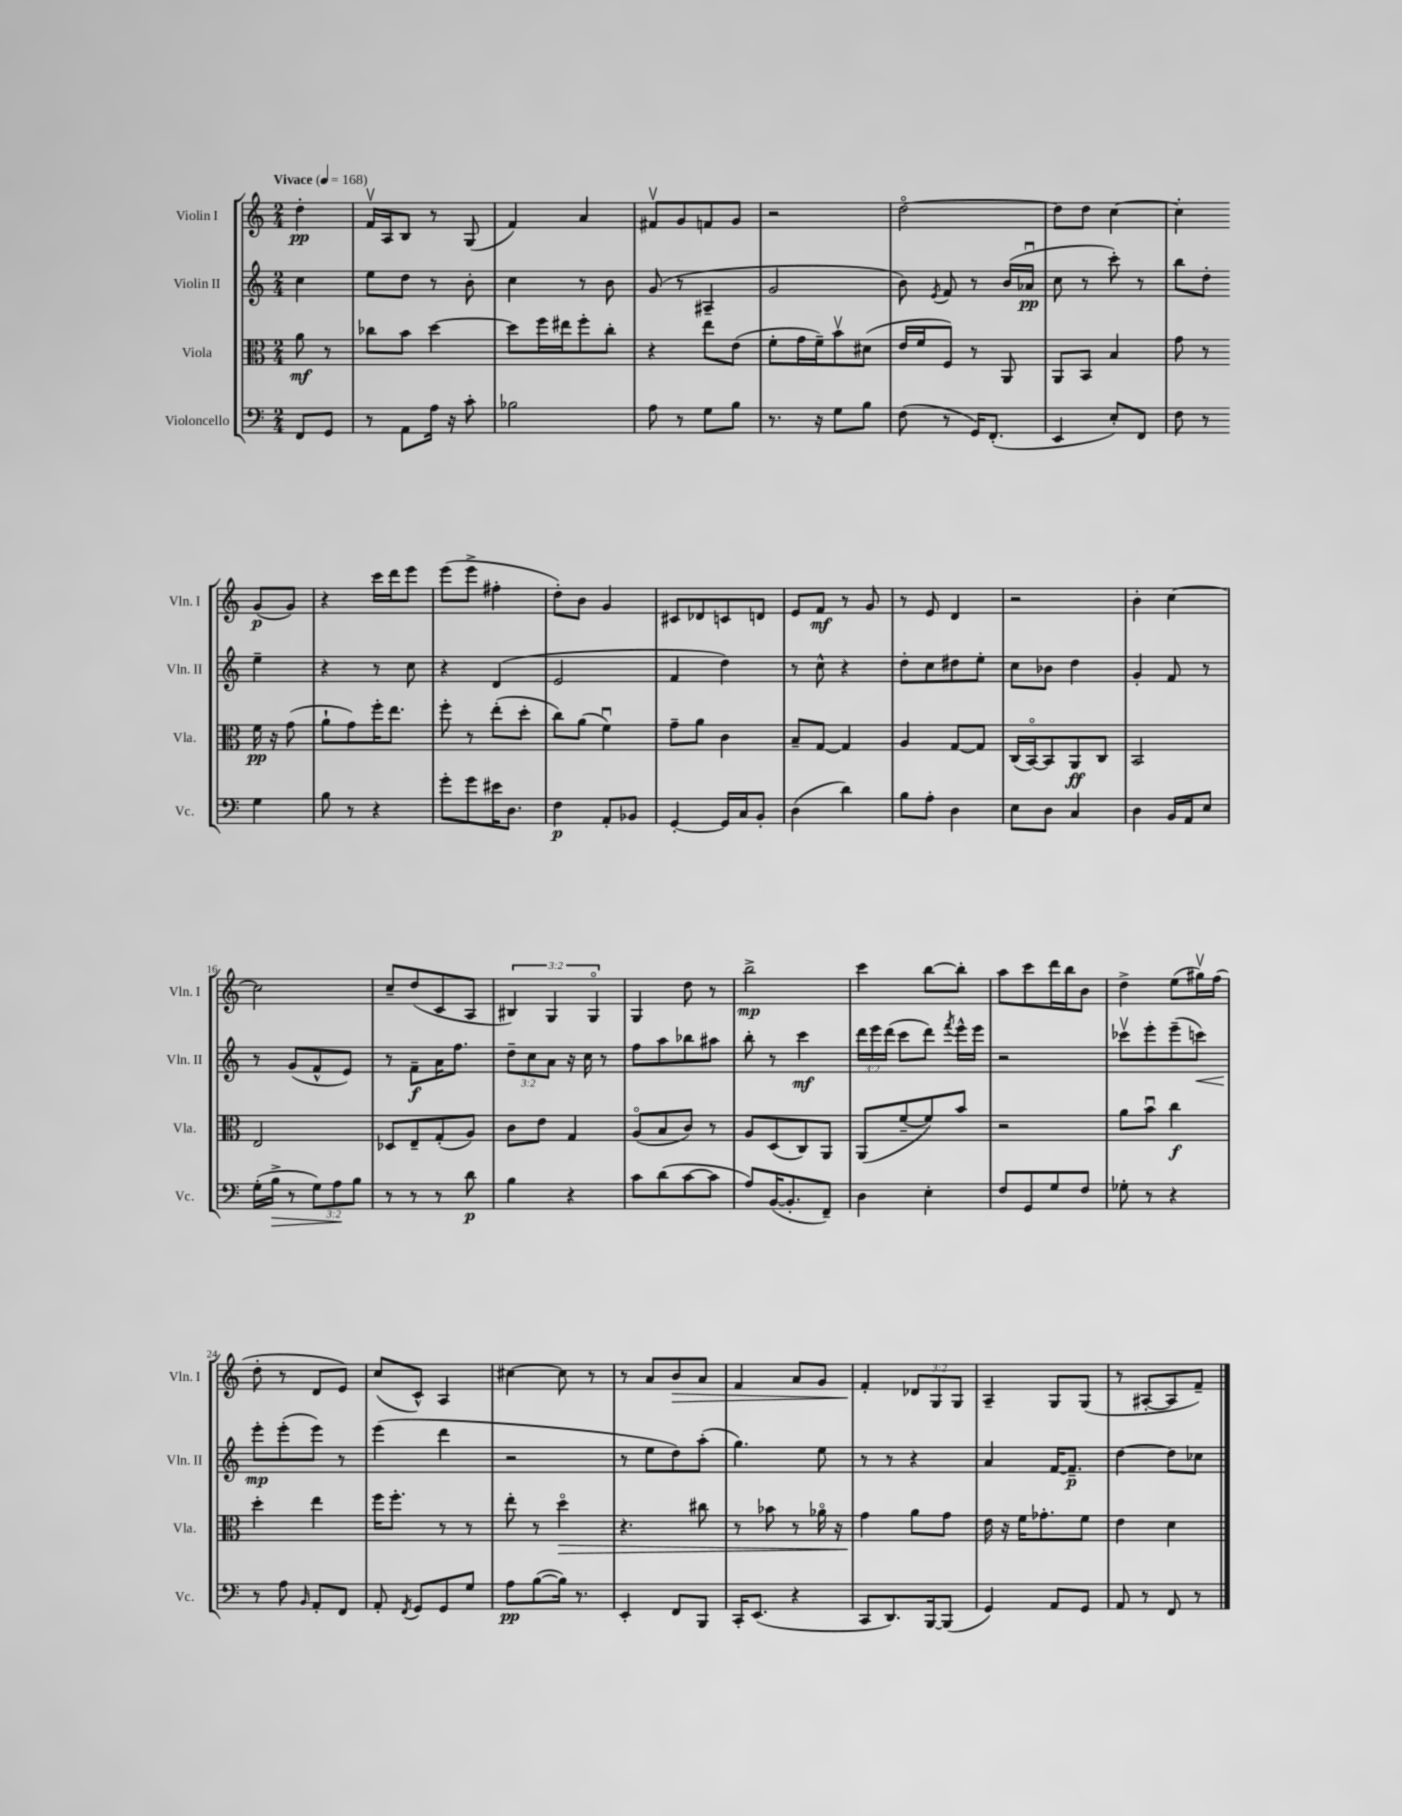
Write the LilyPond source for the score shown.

<<
\new StaffGroup <<
\new Staff = "s0" \with { instrumentName = "Violin I" shortInstrumentName = "Vln. I" } {
    \clef treble \key c \major \numericTimeSignature \time 2/4 \override Staff.TupletNumber.text = #tuplet-number::calc-fraction-text \partial 4 \tempo "Vivace" 4 = 168
    \autoBeamOff d''4-.\pp |
    f'16[\upbow a16 b8] r8 g8( |
    f'4) a'4 |
    fis'8[\upbow g'8 f'8 g'8] |
    r2 |
    d''2~\flageolet |
    d''8[ d''8] c''4~ |
    c''4-. g'8[\p( g'8]) |
    r4 c'''16[ d'''16 e'''8] |
    e'''8[( e'''8]-> fis''4-. |
    d''8[-.) b'8] g'4 |
    cis'8[ des'8 c'8 d'8] |
    e'8[ f'8]\mf r8 g'8 |
    r8 e'8 d'4 |
    r2 |
    b'4-. c''4~ |
    c''2 |
    c''8[-- d''8( c'8 a8] |
    \tuplet 3/2 { bis4) g4 g4\flageolet } |
    g4 d''8 r8 |
    b''2->\mp |
    c'''4 b''8[~ b''8]-. |
    a''8[ c'''8 d'''16 b''16 b'8] |
    d''4-> e''8[( gis''16\upbow) f''16]( |
    d''8-. r8 d'8[ e'8]) |
    c''8[( c'8]-^) a4 |
    cis''4~ cis''8 r8 |
    r8 a'8[ b'8\> a'8] |
    f'4 a'8[ g'8] |
    f'4-.\! \tuplet 3/2 { des'8[ g8 g8] } |
    a4-- g8[ g8]( |
    r8 ais8[~-. ais8 f'8]--) \bar "|." |
}
\new Staff = "s1" \with { instrumentName = "Violin II" shortInstrumentName = "Vln. II" } {
    \clef treble \key c \major \numericTimeSignature \time 2/4 \override Staff.TupletNumber.text = #tuplet-number::calc-fraction-text \partial 4
    \autoBeamOff c''4 |
    e''8[ d''8] r8 b'8-. |
    c''4 r8 b'8 |
    g'8( r8 ais4-- |
    g'2 |
    b'8) \acciaccatura { e'8 } f'8 r8 b'16[( aes'16]\downbow\pp |
    c''8 r8 c'''8-.) r8 |
    b''8[ d''8]-. e''4-- |
    r4 r8 c''8 |
    r4 d'4( |
    e'2 |
    f'4 d''4) |
    r8 c''8-^ r4 |
    d''8[-. c''8 dis''8 e''8]-. |
    c''8[ bes'8] d''4 |
    g'4-. f'8 r8 |
    r8 g'8[( f'8-^ e'8]) |
    r8 f'8[--\f a'16 f''8.] |
    \tuplet 3/2 { d''8[-- c''8 a'8] } r16 c''16 r8 |
    f''8[ a''8 bes''8 ais''8] |
    b''8-. r8 c'''4\mf |
    \tuplet 3/2 { d'''16[ e'''16 d'''16]( } c'''8[ d'''8]) \acciaccatura { f'''8 } e'''16[-^ e'''16] |
    r2 |
    ces'''8[\upbow e'''8-. e'''8--( c'''8]\<) |
    e'''8[-.\mp\! e'''8-.( e'''8]) r8 |
    e'''4( d'''4 |
    r2 |
    r8 e''8[ d''8) a''8]-.( |
    g''4.) e''8 |
    r8 r8 r4 |
    a'4 f'16[~ f'8.]--\p |
    d''4~ d''8[ ces''8] \bar "|." |
}
\new Staff = "s2" \with { instrumentName = "Viola" shortInstrumentName = "Vla." } {
    \clef alto \key c \major \numericTimeSignature \time 2/4 \partial 4
    \autoBeamOff a'8\mf r8 |
    ces''8[ b'8] d''4~ |
    d''8[ f''16 eis''16 f''8-. c''8]-. |
    r4 e''8[ e'8]( |
    f'8[-. g'16 f'16--) b'8\upbow dis'8]( |
    e'16[ f'16 f8]) r8 a,8 |
    a,8[ b,8] b4 |
    g'8 r8 f'16\pp r16 g'8( |
    a'8[-! g'8) f''16-. e''8.] |
    f''8-. r8 e''8[-.( d''8]-. |
    c''8[) a'8]( f'4\downbow) |
    g'8[-- a'8] c'4 |
    b8[-- g8]~ g4 |
    a4 g8[~ g8] |
    c16[( b,16~\flageolet) b,8 a,8\ff c8] |
    b,2 |
    e2 |
    des8[ e8-- g8-.( a8]) |
    c'8[ e'8] g4 |
    a8[\flageolet( b8 c'8]) r8 |
    a8[ d8( c8) a,8] |
    a,8[( f'8~-- f'8) b'8] |
    r2 |
    a'8[ b'8]\downbow c''4\f |
    d''4-. e''4 |
    f''16[ f''8.]-. r8 r8 |
    e''8-. r8 d''4\flageolet\> |
    r4. cis''8 |
    r8 bes'8 r8 aes'16\flageolet r16 |
    g'4\! a'8[ g'8] |
    e'16 r16 f'16[ ges'8.-. f'8] |
    e'4 d'4 \bar "|." |
}
\new Staff = "s3" \with { instrumentName = "Violoncello" shortInstrumentName = "Vc." } {
    \clef bass \key c \major \numericTimeSignature \time 2/4 \override Staff.TupletNumber.text = #tuplet-number::calc-fraction-text \partial 4
    \autoBeamOff f,8[ g,8] |
    r8 a,8[ a16] r16 c'8-. |
    bes2 |
    a8 r8 g8[ b8] |
    r8. r16 g8[ b8] |
    f8( r8 g,16[) f,8.]-.( |
    e,4 e8[-.) f,8] |
    f8 r8 g4 |
    b8 r8 r4 |
    g'8[-. g'8 eis'16 d8.] |
    f4\p a,8[-. bes,8] |
    g,4~-. g,16[ c16 b,8]-. |
    d4( d'4) |
    b8[ a8]-. d4 |
    e8[ d8] c4 |
    d4 b,16[ a,16 e8] |
    g16[-.( b16]->\> r8 \tuplet 3/2 { g8[) a8\! b8] } |
    r8 r8 r8 d'8\p |
    b4 r4 |
    c'8[ d'8( c'8~ c'8] |
    a8[) b,16~( b,8.-. f,8]--) |
    d4 e4-. |
    f8[ g,8 g8 f8] |
    ges8-. r8 r4 |
    r8 a8 \grace { b,16 } a,8[-. f,8] |
    a,8-. \acciaccatura { f,8 } g,8[ g,8 g8] |
    a8[\pp b8~( b16]) r8. |
    e,4-. f,8[ b,,8] |
    c,16[-. e,8.]( r4 |
    c,8[ d,8.) b,,16~ b,,8]( |
    g,4) a,8[ g,8] |
    a,8 r8 f,8 r8 \bar "|." |
}
>>
>>
